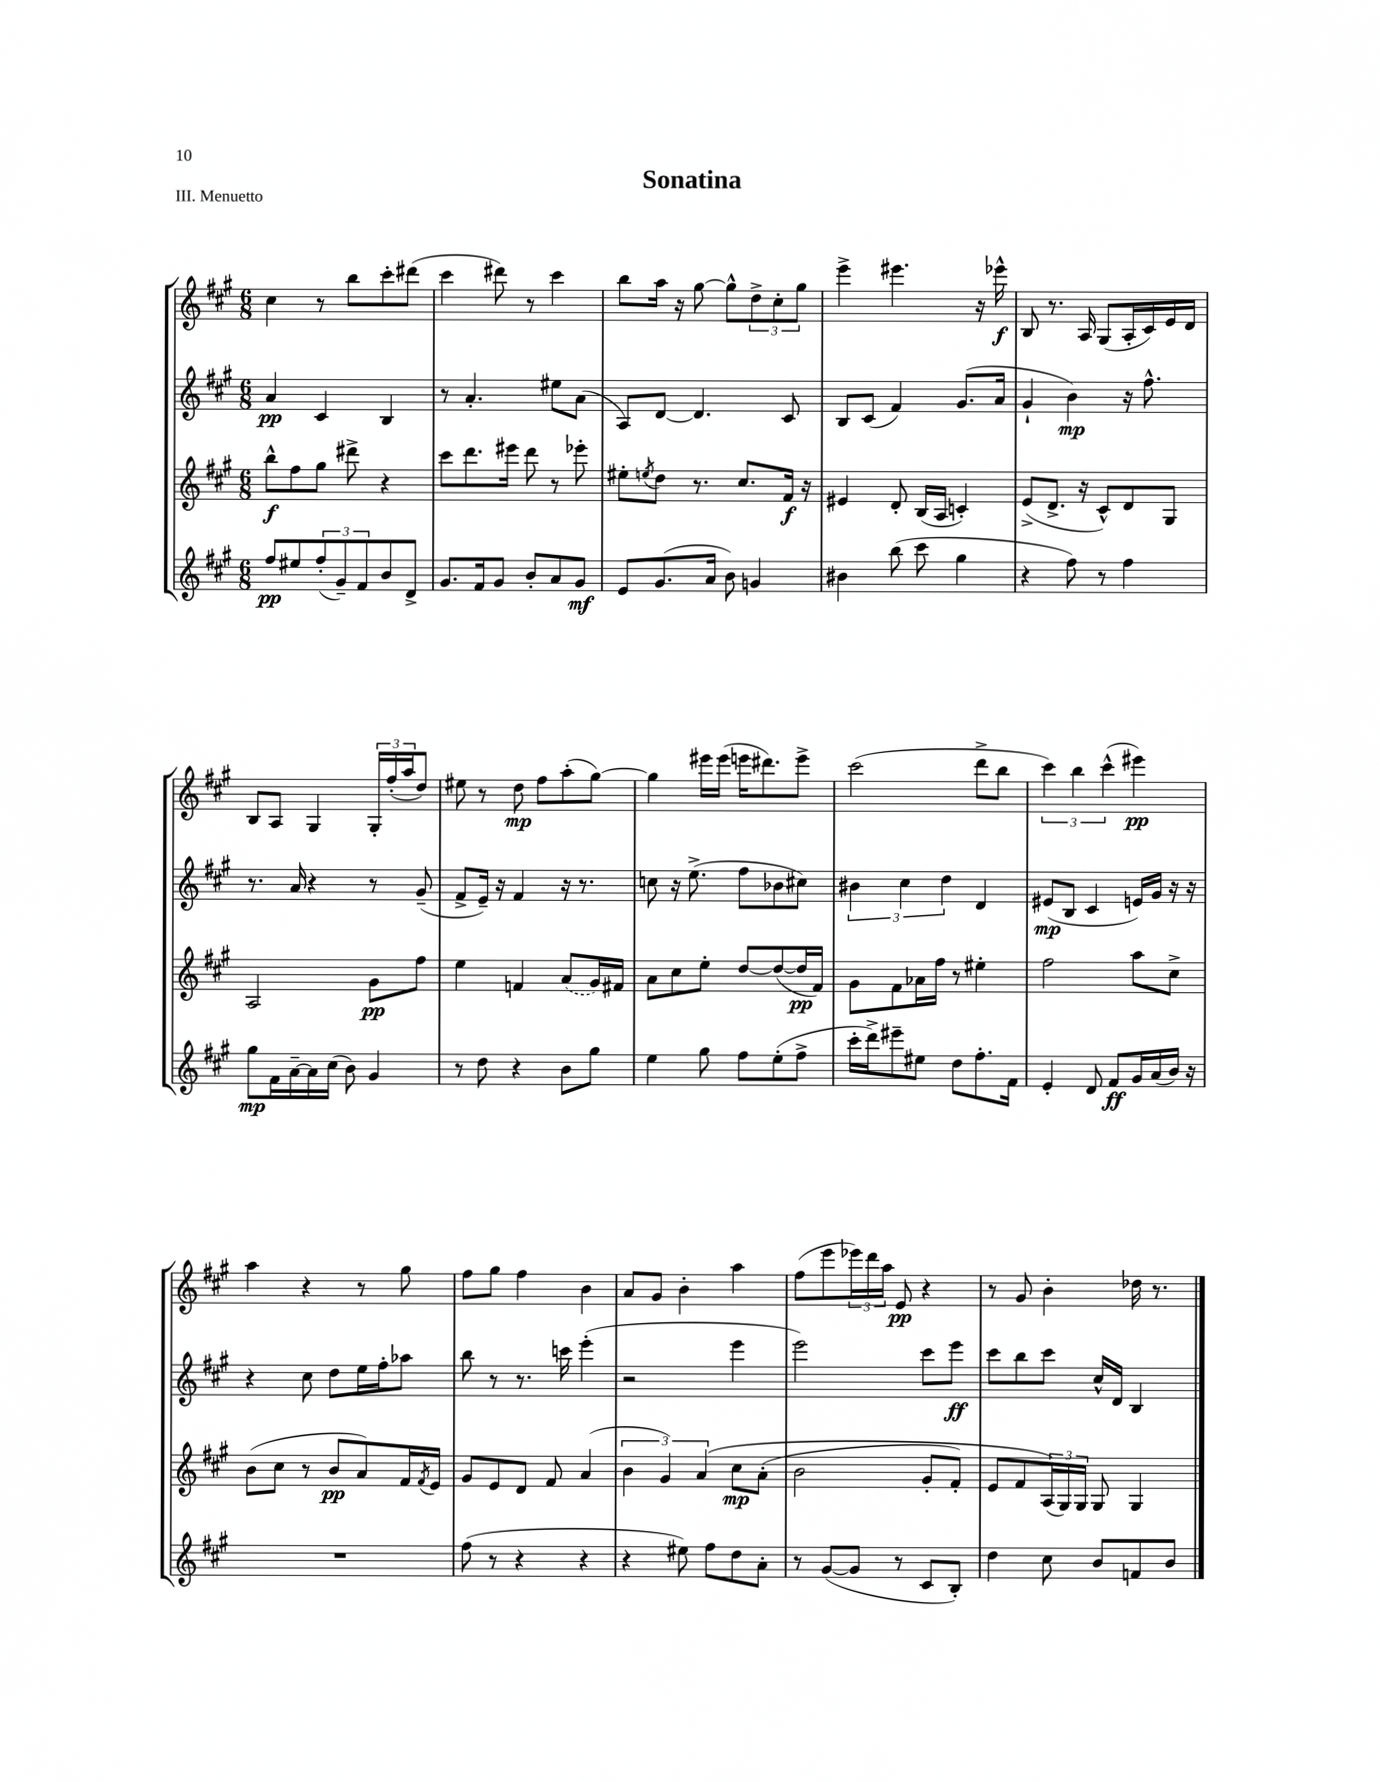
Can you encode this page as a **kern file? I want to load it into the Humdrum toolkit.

**kern	**dynam	**kern	**dynam	**kern	**dynam	**kern	**dynam
*part4	*part4	*part3	*part3	*part2	*part2	*part1	*part1
*staff4	*staff4	*staff3	*staff3	*staff2	*staff2	*staff1	*staff1
*clefG2	*	*clefG2	*	*clefG2	*	*clefG2	*
*k[f#c#g#]	*	*k[f#c#g#]	*	*k[f#c#g#]	*	*k[f#c#g#]	*
*M6/8	*	*M6/8	*	*M6/8	*	*M6/8	*
=1	=1	=1	=1	=1	=1	=1	=1
8ff#/L	pp	8bb^^\L	f	4a/	pp	4cc#\	.
8ee#X/	.	8ff#\	.	.	.	.	.
(12ff#'/	.	8gg#\J	.	4c#/	.	8r	.
12g#~/)	.	.	.	.	.	.	.
.	.	8ddd#X^\	.	.	.	8bb\L	.
12f#/	.	.	.	.	.	.	.
8b/	.	4r	.	4B/	.	8ccc#'\	.
8d^/J	.	.	.	.	.	(8ddd#X\J	.
=2	=2	=2	=2	=2	=2	=2	=2
8.g#/L	.	8ccc#\L	.	8r	.	4ccc#\	.
.	.	8.ddd\	.	4.a'/	.	.	.
16f#/k	.	.	.	.	.	.	.
8g#/J	.	.	.	.	.	8ddd#X\)	.
.	.	16eee#X\Jk	.	.	.	.	.
8b'/L	.	8ddd\	.	.	.	8r	.
8a/	.	8r	.	8ee#X\L	.	4ccc#\	.
8g#/J	mf	8eee-X'\	.	(8a\J	.	.	.
=3	=3	=3	=3	=3	=3	=3	=3
8e/L	.	8ee#X'\L	.	8A/L)	.	8bb\L	.
.	.	8qeen/	.	.	.	.	.
(8.g#/	.	8dd\J	.	[8d/J	.	16aa\Jk	.
.	.	.	.	.	.	16r	.
.	.	8.r	.	4.d/]	.	[8gg#\	.
16a/Jk	.	.	.	.	.	.	.
8b\)	.	.	.	.	.	8gg#^^\L]	.
.	.	8.cc#/L	.	.	.	.	.
4gn/	.	.	.	.	.	12dd^\	.
.	.	.	.	.	.	12cc#'\	.
.	.	16f#/Jk	f	8c#/	.	.	.
.	.	.	.	.	.	12gg#\J	.
.	.	16r	.	.	.	.	.
=4	=4	=4	=4	=4	=4	=4	=4
4b#X\	.	4e#X/	.	8B/L	.	4eee^\	.
.	.	.	.	(8c#/J	.	.	.
(8bb\	.	8d'/	.	4f#/)	.	4.eee#X\	.
8ccc#\	.	(16B/LL	.	.	.	.	.
.	.	16A/JJ	.	.	.	.	.
4gg#\	.	4cn'/)	.	(8.g#/L	.	.	.
.	.	.	.	.	.	16r	.
.	.	.	.	16a/Jk	.	16eee-X^^\	f
=5	=5	=5	=5	=5	=5	=5	=5
4r	.	(8e^/L	.	4g#`/	.	8B/	.
.	.	8.d^/J	.	.	.	8.r	.
8ff#\)	.	.	.	4b\)	mp	.	.
.	.	16r	.	.	.	16A/	.
8r	.	8c#^^/L)	.	.	.	(8G#/L	.
4ff#\	.	8d/	.	16r	.	16A'/L	.
.	.	.	.	8.ff#^^\	.	16c#/)	.
.	.	8G#/J	.	.	.	16e/	.
.	.	.	.	.	.	16d/JJ	.
!!LO:LB:g=z
=6	=6	=6	=6	=6	=6	=6	=6
8gg#\L	mp	2A/	.	8.r	.	8B/L	.
16f#\L	.	.	.	.	.	8A/J	.
[16a~\	.	.	.	16a/	.	.	.
16a\]	.	.	.	4r	.	4G#/	.
(16cc#\JJ	.	.	.	.	.	.	.
8b\)	.	.	.	.	.	.	.
4g#/	.	8g#\L	pp	8r	.	24G#'/LL	.
.	.	.	.	.	.	(24ff#'/	.
.	.	.	.	.	.	24aa/J	.
.	.	8ff#\J	.	(8g#~/	.	8dd/J)	.
=7	=7	=7	=7	=7	=7	=7	=7
8r	.	4ee\	.	8f#^/L	.	8ee#X\	.
8dd\	.	.	.	16e~/Jk)	.	8r	.
.	.	.	.	16r	.	.	.
4r	.	4fn/	.	4f#/	.	8dd\	mp
.	.	.	.	.	.	8ff#\L	.
8b\L	.	(8a/L	.	16r	.	(8aa'\	.
.	.	.	.	8.r	.	.	.
8gg#\J	.	16g#/L)	.	.	.	[8gg#\J)	.
.	.	16f#X/JJ	.	.	.	.	.
=8	=8	=8	=8	=8	=8	=8	=8
4ee\	.	8a\L	.	8ccn\	.	4gg#\]	.
.	.	8cc#\	.	16r	.	.	.
.	.	.	.	(8.ee^\	.	.	.
8gg#\	.	8ee'\J	.	.	.	16eee#X\LL	.
.	.	.	.	.	.	(16eee#\JJ	.
8ff#\L	.	[8dd/L	.	8ff#\L	.	16eeen\KL	.
.	.	.	.	.	.	8.ddd#X\)	.
(8ee'\	.	(8dd/_	.	8b-X\	.	.	.
8ff#^\J	.	16dd/L]	pp	8cc#X\J)	.	8eee^\J	.
.	.	16f#/JJ)	.	.	.	.	.
=9	=9	=9	=9	=9	=9	=9	=9
16ccc#'\LL	.	8g#\L	.	6b#X\	.	(2ccc#\	.
16ddd^\J)	.	.	.	.	.	.	.
8eee#X~\	.	8f#\	.	.	.	.	.
.	.	.	.	6cc#\	.	.	.
8ee#X\J	.	16a-X\L	.	.	.	.	.
.	.	16ff#\JJ	.	.	.	.	.
.	.	.	.	6dd\	.	.	.
8dd\L	.	8r	.	.	.	.	.
8.ff#'\	.	4ee#X'\	.	4d/	.	8ddd^\L	.
.	.	.	.	.	.	8bb\J	.
16f#\Jk	.	.	.	.	.	.	.
=10	=10	=10	=10	=10	=10	=10	=10
4e'/	.	2ff#\	.	(8e#X/L	mp	6ccc#\)	.
.	.	.	.	8B/J	.	.	.
.	.	.	.	.	.	6bb\	.
8d/	.	.	.	4c#/	.	.	.
.	.	.	.	.	.	(6ccc#^^\	.
8f#/L	ff	.	.	.	.	.	.
16g#/L	.	8aa\L	.	16en/LL)	.	4eee#X\)	pp
(16a/	.	.	.	16g#/JJ	.	.	.
16b/JJ)	.	8cc#^\J	.	16r	.	.	.
16r	.	.	.	16r	.	.	.
!!LO:LB:g=z
=11	=11	=11	=11	=11	=11	=11	=11
2.r	.	(8b\L	.	4r	.	4aa\	.
.	.	8cc#\J	.	.	.	.	.
.	.	8r	.	8cc#\	.	4r	.
.	.	8b/L	pp	8dd\L	.	.	.
.	.	8a/)	.	16ee\L	.	8r	.
.	.	.	.	16ff#'\J	.	.	.
.	.	16f#/L	.	8aa-X\J	.	8gg#\	.
.	.	8qf#/	.	.	.	.	.
.	.	16e/JJ	.	.	.	.	.
=12	=12	=12	=12	=12	=12	=12	=12
(8ff#\	.	8g#/L	.	8bb\	.	8ff#\L	.
8r	.	8e/	.	8r	.	8gg#\J	.
4r	.	8d/J	.	8.r	.	4ff#\	.
.	.	8f#/	.	.	.	.	.
.	.	.	.	16cccn\	.	.	.
4r	.	(4a/	.	(4eee'\	.	4b\	.
=13	=13	=13	=13	=13	=13	=13	=13
4r	.	6b\	.	2r	.	8a/L	.
.	.	.	.	.	.	8g#/J	.
.	.	6g#/)	.	.	.	.	.
8ee#X\)	.	.	.	.	.	4b'\	.
.	.	(6a/	.	.	.	.	.
8ff#\L	.	.	.	.	.	.	.
8dd\	.	8cc#\L	mp	4eee\	.	4aa\	.
8a'\J	.	(8a'\J	.	.	.	.	.
=14	=14	=14	=14	=14	=14	=14	=14
8r	.	2b\	.	2eee\)	.	(8ff#\L	.
([8g#/L	.	.	.	.	.	8eee\	.
8g#/J]	.	.	.	.	.	24eee-X\L)	.
.	.	.	.	.	.	24ddd\	.
.	.	.	.	.	.	24aa\JJ	.
8r	.	.	.	.	.	8e/	pp
8c#/L	.	8g#'/L	.	8ccc#\L	.	4r	.
8B'/J)	.	8f#'/J)	.	8eee\J	ff	.	.
=15	=15	=15	=15	=15	=15	=15	=15
4dd\	.	8e/L	.	8ccc#\L	.	8r	.
.	.	8f#/	.	8bb\	.	8g#/	.
8cc#\	.	(24A/L)	.	8ccc#\J	.	4b'\	.
.	.	24G#/)	.	.	.	.	.
.	.	24G#/JJ	.	.	.	.	.
8b/L	.	8G#/	.	16cc#^^/LL	.	.	.
.	.	.	.	16d/JJ	.	.	.
8fn/	.	4G#/	.	4B/	.	16dd-X\	.
.	.	.	.	.	.	8.r	.
8b/J	.	.	.	.	.	.	.
==	==	==	==	==	==	==	==
*-	*-	*-	*-	*-	*-	*-	*-
